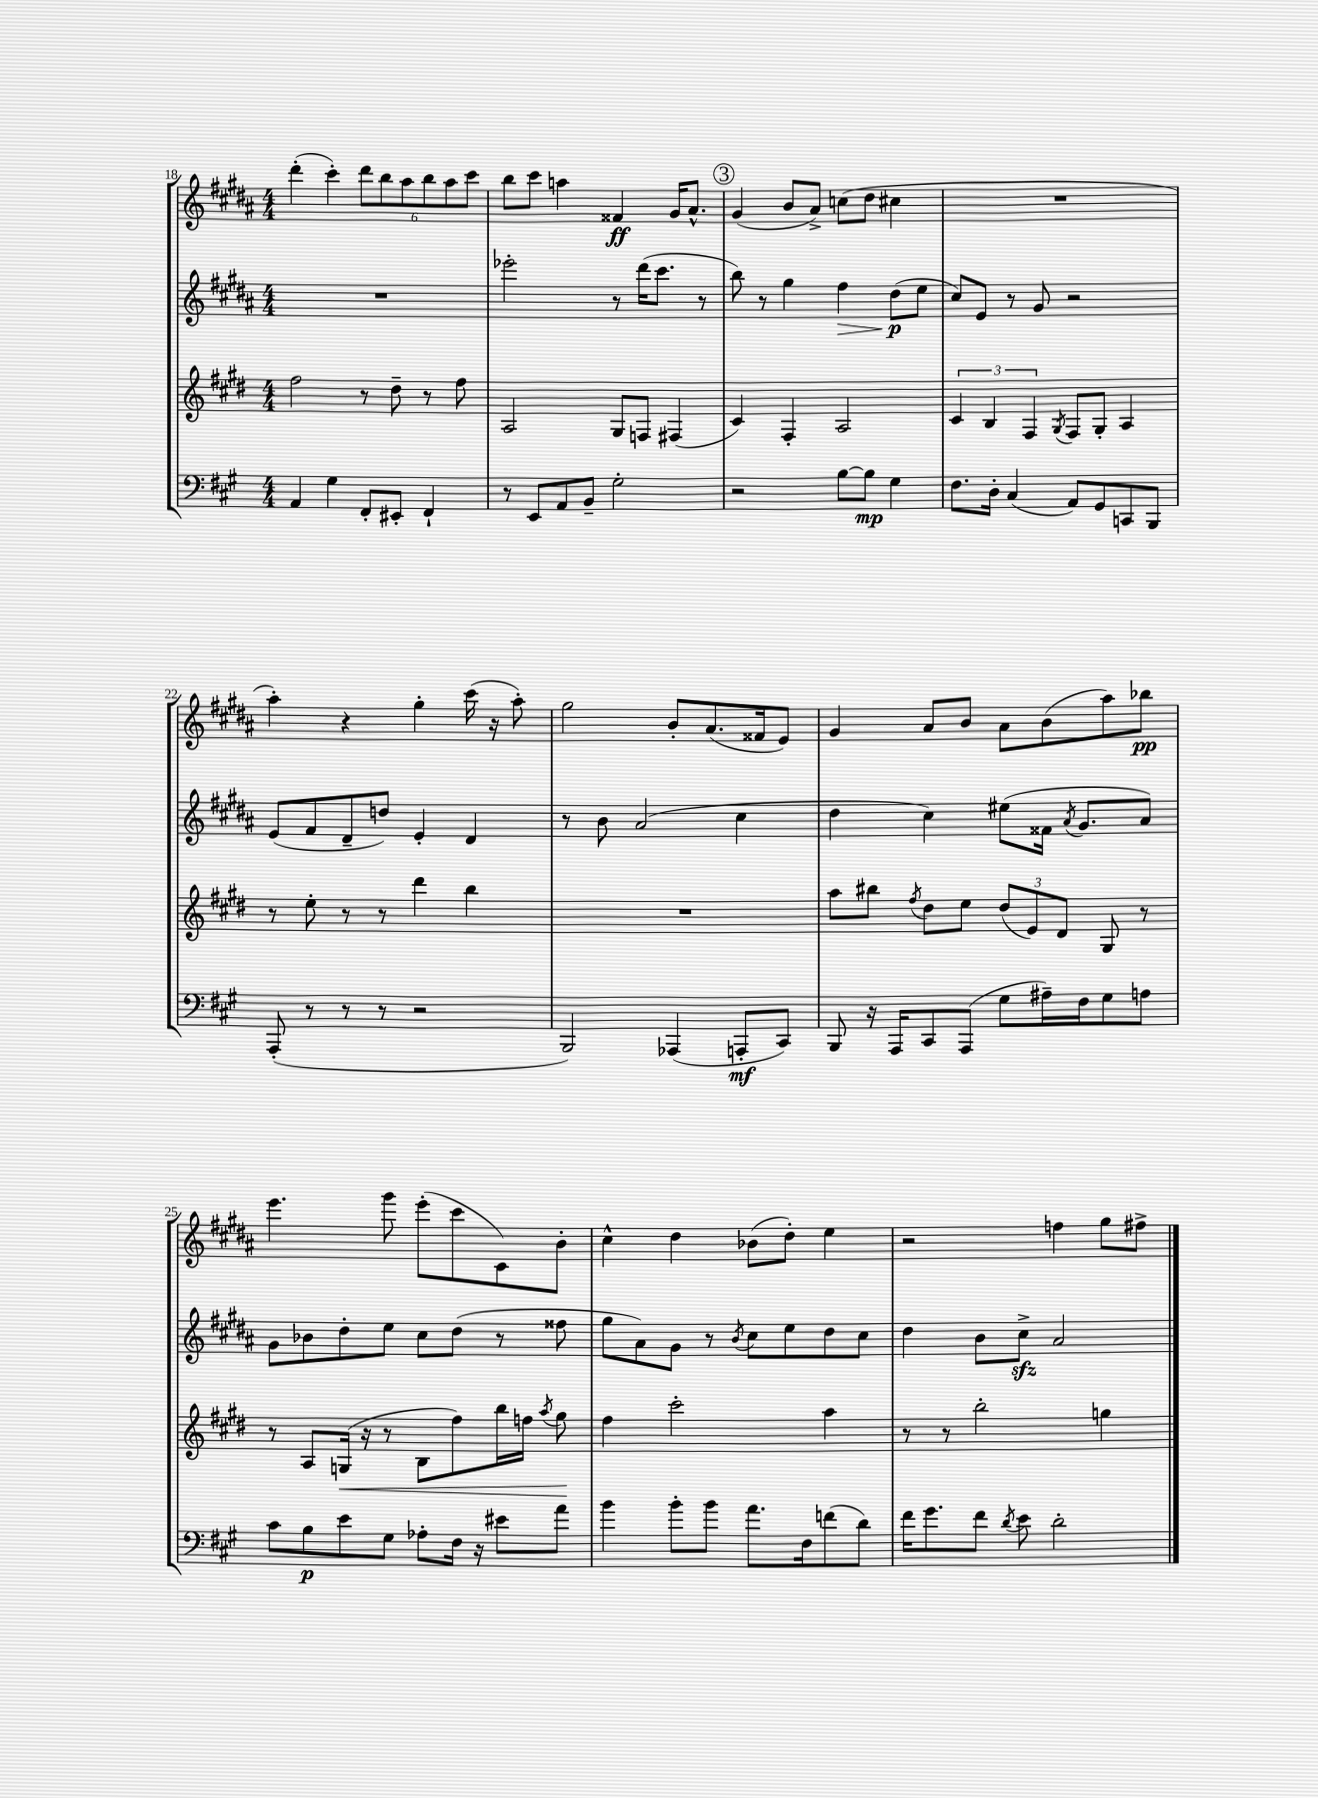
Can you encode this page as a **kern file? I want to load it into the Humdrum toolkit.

**kern	**kern	**kern	**kern
*staff4	*staff3	*staff2	*staff1
*clefF4	*clefG2	*clefG2	*clefG2
*k[f#c#g#]	*k[f#c#g#d#]	*k[f#c#g#d#a#]	*k[f#c#g#d#a#]
*M4/4	*M4/4	*M4/4	*M4/4
4AA	2ff#	1r	(4ddd#'
4G#	.	.	4ccc#')
8FF#'	8r	.	12ddd#
.	.	.	12bb
8EE#'	8dd#~	.	.
.	.	.	12aa#
4FF#`	8r	.	12bb
.	.	.	12aa#
.	8ff#	.	.
.	.	.	12ccc#
=	=	=	=
8r	2A	2eee-'	8bb
8EE	.	.	8ccc#
8AA	.	.	4aa
8BB~	.	.	.
2G#'	8G#	8r	4f##
.	8F	(16ddd#	.
.	.	8.ccc#	.
.	(4F#	.	16g#
.	.	.	8.a#^^
.	.	8r	.
=	=	=	=
2r	4c#)	8bb)	(4g#
.	.	8r	.
.	4F#'	4gg#	8b
.	.	.	8a#^)
[8B	2A	4ff#	(8cc
8B]	.	.	8dd#
4G#	.	(8dd#	4cc#
.	.	8ee	.
=	=	=	=
8.F#	6c#	8cc#)	1r
.	.	8e	.
.	6B	.	.
16D'	.	.	.
(4C#	.	8r	.
.	6F#	.	.
.	.	8g#	.
.	8qG#	.	.
8AA)	8F#	2r	.
8GG#	8G#'	.	.
8CC	4A	.	.
8BBB	.	.	.
=	=	=	=
(8AAA'	8r	(8e	4aa#')
8r	8ee'	8f#	.
8r	8r	8d#~	4r
8r	8r	8dd)	.
2r	4ddd#	4e'	4gg#'
.	4bb	4d#	(16ccc#
.	.	.	16r
.	.	.	8aa#')
=	=	=	=
2BBB)	1r	8r	2gg#
.	.	8b	.
.	.	(2a#	.
(4AAA-	.	.	8b'
.	.	.	(8.a#
8AAA'	.	4cc#	.
.	.	.	16f##
8CC#)	.	.	8e)
=	=	=	=
8BBB	8aa	4dd#	4g#
16r	8bb#	.	.
16AAA	.	.	.
.	8qff#	.	.
8CC#	8dd#	4cc#)	8a#
(8AAA	8ee	.	8b
8G#	(12dd#	(8ee#	8a#
.	12e)	.	.
16A#~)	.	16f##	(8b
.	12d#	.	.
.	.	8qa#	.
16F#	.	8.g#	.
8G#	8G#	.	8aa#)
8A	8r	8a#)	8bb-
=	=	=	=
8c#	8r	8g#	4.eee
8B	8A	8b-	.
8e	(16G	8dd#'	.
.	16r	.	.
8G#	8r	8ee	8ggg#
8A-'	8B	8cc#	(8eee'
16F#	8ff#)	(8dd#	8ccc#
16r	.	.	.
8e#	16bb	8r	8c#)
.	16ff	.	.
.	8qaa	.	.
8a	8gg#	8ff##	8b'
=	=	=	=
4b	4ff#	8gg#	4cc#^^
.	.	8a#)	.
8b'	2ccc#'	8g#	4dd#
8b	.	8r	.
.	.	8qb	.
8.a	.	8cc#	(8b-
.	.	8ee	8dd#')
16F#	.	.	.
(8f	4aa	8dd#	4ee
8d)	.	8cc#	.
=	=	=	=
16f#	8r	4dd#	2r
8.g#	.	.	.
.	8r	.	.
8f#	2bb'	8b	.
8qd	.	.	.
8e	.	8cc#^	.
2d'	.	2a#	4ff
.	4gg	.	8gg#
.	.	.	8ff#^
==	==	==	==
*-	*-	*-	*-
